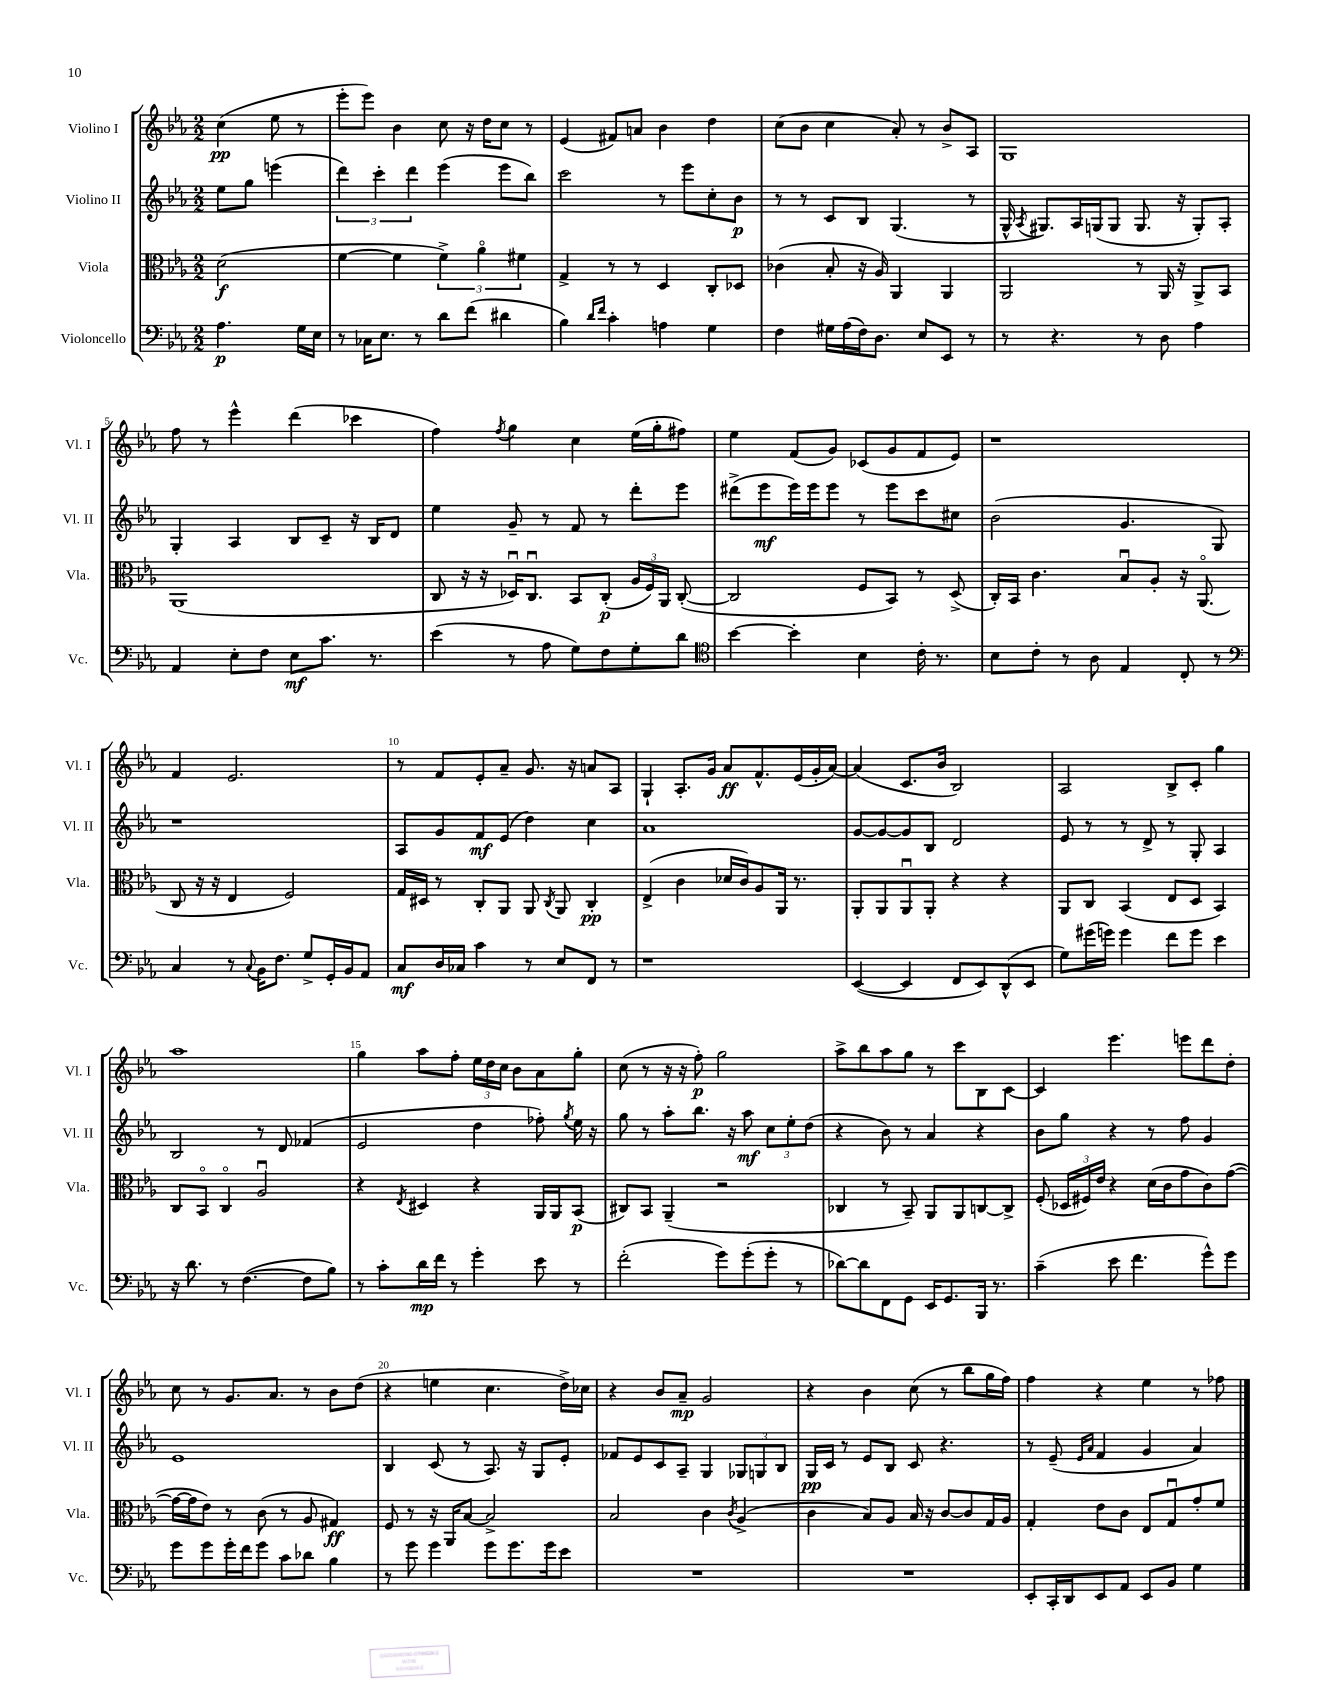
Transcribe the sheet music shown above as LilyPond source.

<<
\new StaffGroup <<
\new Staff = "s0" \with { instrumentName = "Violino I" shortInstrumentName = "Vl. I" } {
    \clef treble \key ees \major \numericTimeSignature \time 2/2 \partial 2
    \autoBeamOff c''4\pp( ees''8 r8 |
    ees'''8[-. ees'''8]) bes'4 c''8 r16 d''16[ c''8] r8 |
    ees'4( fis'8[) a'8] bes'4 d''4 |
    c''8[( bes'8] c''4 aes'8-.) r8 bes'8[-> aes8] |
    g1 |
    f''8 r8 ees'''4-^ d'''4( ces'''4 |
    f''4) \acciaccatura { f''8 } g''4 c''4 ees''16[( g''16-. fis''8]) |
    ees''4 f'8[( g'8]) ces'8[( g'8 f'8 ees'8]) |
    r1 |
    f'4 ees'2. |
    r8 f'8[ ees'8-. aes'8]-- g'8. r16 a'8[ aes8] |
    g4-! aes8.[-. g'16] aes'8[\ff f'8.-^ ees'16( g'16-. aes'16]~) |
    aes'4( c'8.[ bes'16] bes2) |
    aes2 bes8[-> c'8]-. g''4 |
    aes''1 |
    g''4 aes''8[ f''8]-. \tuplet 3/2 { ees''16[ d''16 c''16] } bes'8[ aes'8 g''8]-. |
    c''8( r8 r16 r16 f''8-.\p) g''2 |
    aes''8[-> bes''8 aes''8 g''8] r8 c'''8[ bes8 c'8]~ |
    c'4 ees'''4. e'''8[ d'''8 d''8]-. |
    c''8 r8 g'8.[ aes'8.] r8 bes'8[ d''8]( |
    r4 e''4 c''4. d''16[->) ces''16] |
    r4 bes'8[ aes'8]--\mp g'2 |
    r4 bes'4 c''8( r8 bes''8[ g''16 f''16]) |
    f''4 r4 ees''4 r8 fes''8 \bar "|." |
}
\new Staff = "s1" \with { instrumentName = "Violino II" shortInstrumentName = "Vl. II" } {
    \clef treble \key ees \major \numericTimeSignature \time 2/2 \partial 2
    \autoBeamOff ees''8[ g''8] e'''4( |
    \tuplet 3/2 { d'''4) c'''4-. d'''4 } ees'''4( ees'''8[ bes''8]) |
    c'''2 r8 ees'''8[ c''8-. bes'8]\p |
    r8 r8 c'8[ bes8] g4.( r8 |
    g16-^ \acciaccatura { aes8 } gis8.[) aes16 g16( g8] g8. r16 g8[-.) aes8]-. |
    g4-. aes4 bes8[ c'8]-- r16 bes16[ d'8] |
    ees''4 g'8-- r8 f'8 r8 d'''8[-. ees'''8] |
    dis'''8[->( ees'''8\mf ees'''16) ees'''16 ees'''8] r8 ees'''8[ c'''8 cis''8] |
    bes'2( g'4. g8) |
    r1 |
    aes8[ g'8 f'8\mf ees'8]( d''4) c''4 |
    aes'1 |
    g'8[~ g'8~ g'8 bes8] d'2 |
    ees'8 r8 r8 d'8-> r8 g8-. aes4 |
    bes2 r8 d'8 fes'4( |
    ees'2 d''4 fes''8-.) \acciaccatura { g''8 } ees''16 r16 |
    g''8 r8 aes''8[-. bes''8.] r16 aes''8\mf \tuplet 3/2 { c''8[ ees''8-. d''8]( } |
    r4 bes'8) r8 aes'4 r4 |
    bes'8[ g''8] r4 r8 f''8 g'4 |
    ees'1 |
    bes4 c'8( r8 aes8.) r16 g8[ ees'8]-. |
    fes'8[ ees'8 c'8 aes8]-- g4 \tuplet 3/2 { ges8[ g8 bes8] } |
    g16[\pp c'16] r8 ees'8[ bes8] c'8 r4. |
    r8 ees'8--( \grace { ees'16[ aes'16] } f'4 g'4 aes'4) \bar "|." |
}
\new Staff = "s2" \with { instrumentName = "Viola" shortInstrumentName = "Vla." } {
    \clef alto \key ees \major \numericTimeSignature \time 2/2 \partial 2
    \autoBeamOff d'2\f( |
    f'4~ f'4 \tuplet 3/2 { f'4->) aes'4\flageolet fis'4 } |
    g4-> r8 r8 d4 c8[-. des8] |
    ces'4( bes8-. r16 aes16) aes,4 aes,4 |
    aes,2 r8 aes,16 r16 aes,8[-> bes,8] |
    aes,1( |
    c8 r16 r16 des16[\downbow) c8.]\downbow bes,8[ c8]-.\p( \tuplet 3/2 { aes16[ f16) aes,16] } c8~-.( |
    c2 f8[ bes,8]) r8 d8->( |
    c16[-.) bes,16] c'4. bes8[\downbow aes8]-. r16 aes,8.\flageolet( |
    c8 r16 r16 ees4 f2) |
    g16[ dis16] r8 c8[-. aes,8] aes,8 \acciaccatura { c8 } aes,8 c4-.\pp |
    ees4->( c'4 des'16[ c'16) aes8 aes,16] r8. |
    aes,8[-. aes,8 aes,8\downbow aes,8]-. r4 r4 |
    aes,8[ c8] bes,4( ees8[ d8] bes,4) |
    c8[ bes,8]\flageolet c4\flageolet aes2\downbow |
    r4 \acciaccatura { ees8 } dis4 r4 aes,16[ aes,16 bes,8]\p( |
    cis8[) bes,8] aes,4--( r2 |
    ces4 r8 bes,8--) aes,8[ aes,8 c8~ c8]-> |
    f8-.( \tuplet 3/2 { des16[ fis16) ees'16] } r4 d'16[( c'16 g'8 c'8) g'8]~( |
    g'16[~ g'16 ees'8]) r8 c'8( r8 aes8 gis4\ff) |
    f8 r8 r16 aes,16[ bes8]~ bes2-> |
    bes2 c'4 \acciaccatura { c'8 } aes4->( |
    c'4 bes8[) aes8] bes16 r16 c'8[~ c'8 g16 aes16] |
    g4-. ees'8[ c'8] ees8[ g8\downbow g'8-. f'8] \bar "|." |
}
\new Staff = "s3" \with { instrumentName = "Violoncello" shortInstrumentName = "Vc." } {
    \clef bass \key ees \major \numericTimeSignature \time 2/2 \partial 2
    \autoBeamOff aes4.\p g16[ ees16] |
    r8 ces16[ ees8.] r8 d'8[ f'8]( dis'4 |
    bes4) \grace { d'16[ f'16] } c'4-. a4 g4 |
    f4 gis16[ aes16( f16) d8.] ees8[ ees,8] r8 |
    r8 r4. r8 d8 aes4 |
    aes,4 ees8[-. f8] ees8[\mf c'8.] r8. |
    ees'4( r8 aes8 g8[) f8 g8-. d'8] |
    \clef tenor bes'4~ bes'4-. bes4 c'16-. r8. |
    bes8[ c'8]-. r8 aes8 ees4 c8-. r8 |
    \clef bass c4 r8 \appoggiatura { c8 } bes,16[ f8.] g8[-> g,16-. bes,16 aes,8] |
    c8[\mf d16 ces16] c'4 r8 ees8[ f,8] r8 |
    r1 |
    ees,4~( ees,4 f,8[ ees,8) d,8-^( ees,8] |
    g8[) gis'16( g'16]) g'4 f'8[ g'8] ees'4 |
    r16 d'8. r8 f4.~( f8[ bes8]) |
    r8 c'8[-. d'16\mp f'16] r8 g'4-. ees'8 r8 |
    f'2-.( g'8[) g'8-.( g'8]-. r8 |
    des'8[~) des'8 f,8 g,8] ees,16[ g,8. bes,,16] r8. |
    c'4--( ees'8 f'4. g'8[-^) g'8] |
    g'8[ g'8 g'16-. f'16 g'8] c'8[ des'8] bes4 |
    r8 g'8 g'4 g'8[ g'8. g'16 ees'8] |
    R1 |
    R1 |
    ees,8[-. c,16-. d,16 ees,8 aes,8] ees,8[ bes,8] g4 \bar "|." |
}
>>
>>
\layout { \context { \Score \override BarNumber.break-visibility = ##(#f #t #t) barNumberVisibility = #(every-nth-bar-number-visible 5) } }
